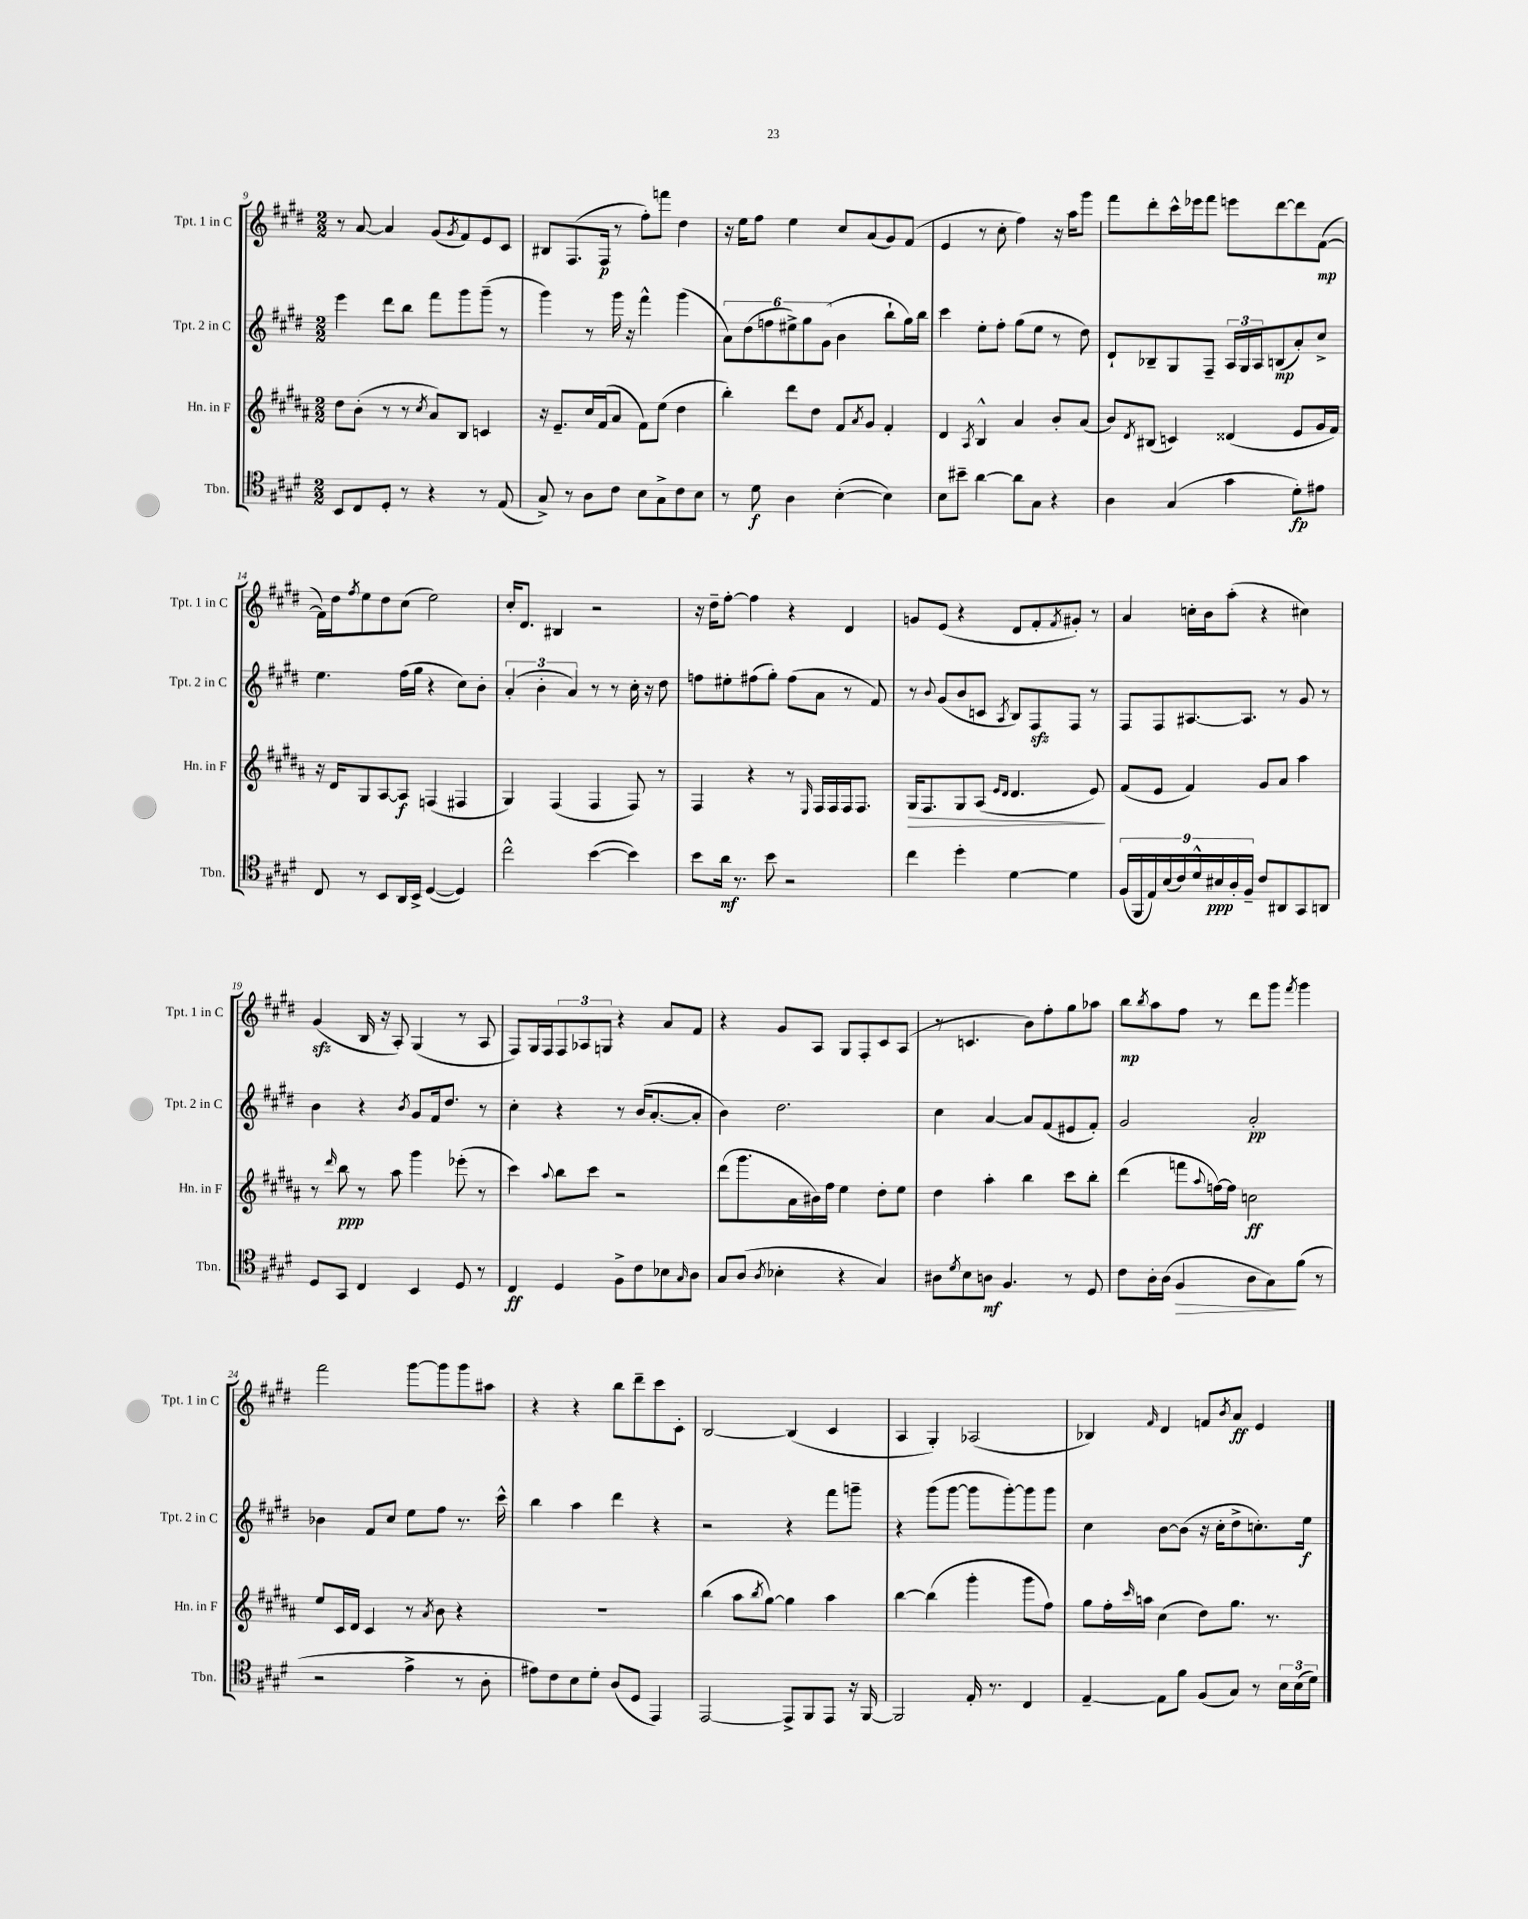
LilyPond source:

<<
\new StaffGroup <<
\new Staff = "s0" \with { instrumentName = "Tpt. 1 in C" shortInstrumentName = "Tpt. 1 in C" } {
    \clef treble \key e \major \numericTimeSignature \time 2/2
    r8 a'8~ a'4 gis'8( \acciaccatura { gis'8 } fis'8) e'8 cis'8 |
    bis8 fis8.( fis16\p r8 fis''8-.) f'''8 dis''4 |
    r16 e''16 fis''8 e''4 cis''8 a'8( gis'8) fis'8( |
    e'4 r8 cis''8-. fis''4) r16 a''16 gis'''8 |
    fis'''8 dis'''8-. cis'''16-^ ees'''16 fis'''8 e'''8 dis'''8~ dis'''8 fis'8~\mp( |
    fis'16) dis''16 \acciaccatura { fis''8 } e''8 dis''8 cis''8( e''2) |
    cis''16-. dis'8. bis4 r2 |
    r16 dis''16-- fis''8~-. fis''4 r4 dis'4 |
    g'8 e'8( r4 dis'8 fis'8-. \acciaccatura { fis'8 } gis'8-.) r8 |
    a'4 c''16-. b'16 a''8-.( r4 cis''4) |
    gis'4\sfz( b16 r16 a8-.) gis4( r8 a8 |
    fis8) gis16 fis16 \tuplet 3/2 { fis8 aes8 g8 } r4 a'8 fis'8 |
    r4 gis'8 a8 gis8 fis8-. cis'8 a8( |
    r8 c'4. b'8) fis''8-. gis''8 aes''8 |
    b''8\mp \acciaccatura { b''8 } a''8 fis''8 r8 dis'''8 gis'''8 \acciaccatura { fis'''8 } gis'''4 |
    fis'''2 gis'''8~ gis'''8 gis'''8 ais''8 |
    r4 r4 b''8 dis'''8-- cis'''8 cis'8-. |
    b2~ b4( cis'4 |
    a4 gis4-.) aes2( |
    bes4) \grace { fis'16 } dis'4 f'8 \acciaccatura { b'8 } a'8\ff e'4 \bar "|." |
}
\new Staff = "s1" \with { instrumentName = "Tpt. 2 in C" shortInstrumentName = "Tpt. 2 in C" } {
    \clef treble \key e \major \numericTimeSignature \time 2/2
    e'''4 dis'''8 b''8 fis'''8 gis'''8 gis'''8--( r8 |
    gis'''4) r8 gis'''16 r16 fis'''4-^ gis'''4( |
    \tuplet 6/4 { a'8) dis''8( f''8 eis''8->) gis''8 gis'8( } b'4 b''8-! gis''16) b''16 |
    cis'''4 e''8-. fis''8-. gis''8( e''8 r8 dis''8) |
    dis'8-! bes8-- gis8 fis8-- \tuplet 3/2 { a16 gis16 a16 } b8\mp( a'8-.) cis''8-> |
    e''4. fis''16( gis''16 r4 cis''8) b'8-. |
    \tuplet 3/2 { a'4-.( b'4-. a'4) } r8 r8 cis''16-. r16 dis''8 |
    f''8 eis''8-. fis''8( gis''8-.) fis''8( a'8 r8 fis'8) |
    r8 \appoggiatura { b'8 } gis'8( b'8 c'8 \acciaccatura { a8 } b8) fis8\sfz fis8 r8 |
    fis8 fis8 ais8.~ ais8. r8 gis'8 r8 |
    b'4 r4 \acciaccatura { b'8 } gis'8 fis'16 dis''8. r8 |
    cis''4-. r4 r8 b'16( a'8.~-. a'8-. |
    b'4) dis''2. |
    cis''4 a'4~ a'8 fis'8( eis'8 fis'8-.) |
    gis'2 a'2-.\pp |
    bes'4 fis'8 cis''8 e''8 fis''8 r8. cis'''16-^ |
    b''4 a''4 dis'''4 r4 |
    r2 r4 fis'''8 g'''8-- |
    r4 gis'''8( gis'''8~ gis'''8 gis'''8~-.) gis'''8 gis'''8 |
    cis''4 b'8~ b'8( r16 cis''16-. dis''8-> c''8.-.) e''16\f \bar "|." |
}
\new Staff = "s2" \with { instrumentName = "Hn. in F" shortInstrumentName = "Hn. in F" } {
    \clef treble \key b \major \numericTimeSignature \time 2/2
    dis''8 b'8-.( r8 r8 \acciaccatura { cis''8 } ais'8) b8 c'4 |
    r16 e'8.-- cis''16 fis'16( ais'8 fis'8) e''8( dis''4 |
    b''4-.) dis'''8 dis''8 fis'8 \acciaccatura { ais'8 } gis'8 fis'4-. |
    dis'4 \acciaccatura { ais8 } b4-^ ais'4 b'8-. ais'8( |
    b'8) \acciaccatura { dis'8 } bis8( c'4) disis'4( e'8 gis'16 fis'16) |
    r16 dis'16 gis8 ais8~ ais8\f f4( fis4 |
    gis4) fis4( fis4 fis8) r8 |
    fis4 r4 r8 \grace { e16 } fis16 fis16 fis16 fis8. |
    gis16\> fis8. gis8 ais8( \grace { e'16 dis'16 } dis'4. e'8\!) |
    fis'8( e'8 fis'4) gis'8 ais'8 ais''4 |
    r8 \grace { dis'''16 } b''8\ppp r8 ais''8 gis'''4 ees'''8-.( r8 |
    cis'''4) \appoggiatura { ais''8 } b''8 cis'''8 r2 |
    dis'''8( gis'''8. ais'16 bis'16) fis''16 e''4 dis''8-. e''8 |
    dis''4 ais''4-. b''4 cis'''8 b''8-. |
    dis'''4( f'''8 \appoggiatura { ais''8 } f''16~) f''16 c''2\ff |
    e''8 cis'16 dis'16 cis'4 r8 \acciaccatura { ais'8 } b'8 r4 |
    R1 |
    b''4( ais''8 \acciaccatura { b''8 } gis''8~) gis''4 ais''4 |
    b''4~ b''4( gis'''4-. gis'''8 fis''8) |
    gis''8 fis''16-. \grace { cis'''16 } a''16 cis''4( dis''8) gis''8. r8. \bar "|." |
}
\new Staff = "s3" \with { instrumentName = "Tbn." shortInstrumentName = "Tbn." } {
    \clef tenor \key e \major \numericTimeSignature \time 2/2
    b,8 cis8 dis8-. r8 r4 r8 e8( |
    gis8->) r8 a8 cis'8 b8 gis8-> cis'8 b8 |
    r8 dis'8\f a4 b4~-.( b4) |
    b8 bis'8-- a'4~ a'8 gis8 r4 |
    a4 gis4( gis'4 dis'8-.\fp) eis'8 |
    cis8 r8 b,8 a,16 b,16-> dis4~( dis4) |
    cis''2-^ b'4~( b'4) |
    b'8 a'16\mf r8. b'8 r2 |
    cis''4 dis''4-. dis'4~ dis'4 |
    \tuplet 9/8 { fis16( fis,16 e16) b16( cis'16) dis'16-^ bis16\ppp a16-. fis16-- } cis'8 ais,8 gis,8 a,8 |
    dis8 gis,8 cis4 b,4 dis8 r8 |
    cis4\ff dis4 fis8-> cis'8 bes8 \grace { gis16 } a8 |
    gis8 a8( \acciaccatura { a8 } bes4-. r4 gis4) |
    ais8 \acciaccatura { dis'8 } b8 a8\mf fis4. r8 dis8 |
    cis'8 a16-. a16( fis4\> a8 gis8\!) fis'8( r8 |
    r2 e'4-> r8 a8-. |
    eis'8) cis'8 b8 dis'8-. a8( dis8 e,4) |
    e,2~ e,8-> fis,8 e,8 r16 fis,16~ |
    fis,2 e16-. r8. cis4 |
    e4~-- e8 fis'8 fis8( gis8) r8 \tuplet 3/2 { b16 b16( dis'16) } \bar "|." |
}
>>
>>
\layout { \context { \Score currentBarNumber = #9 } }
